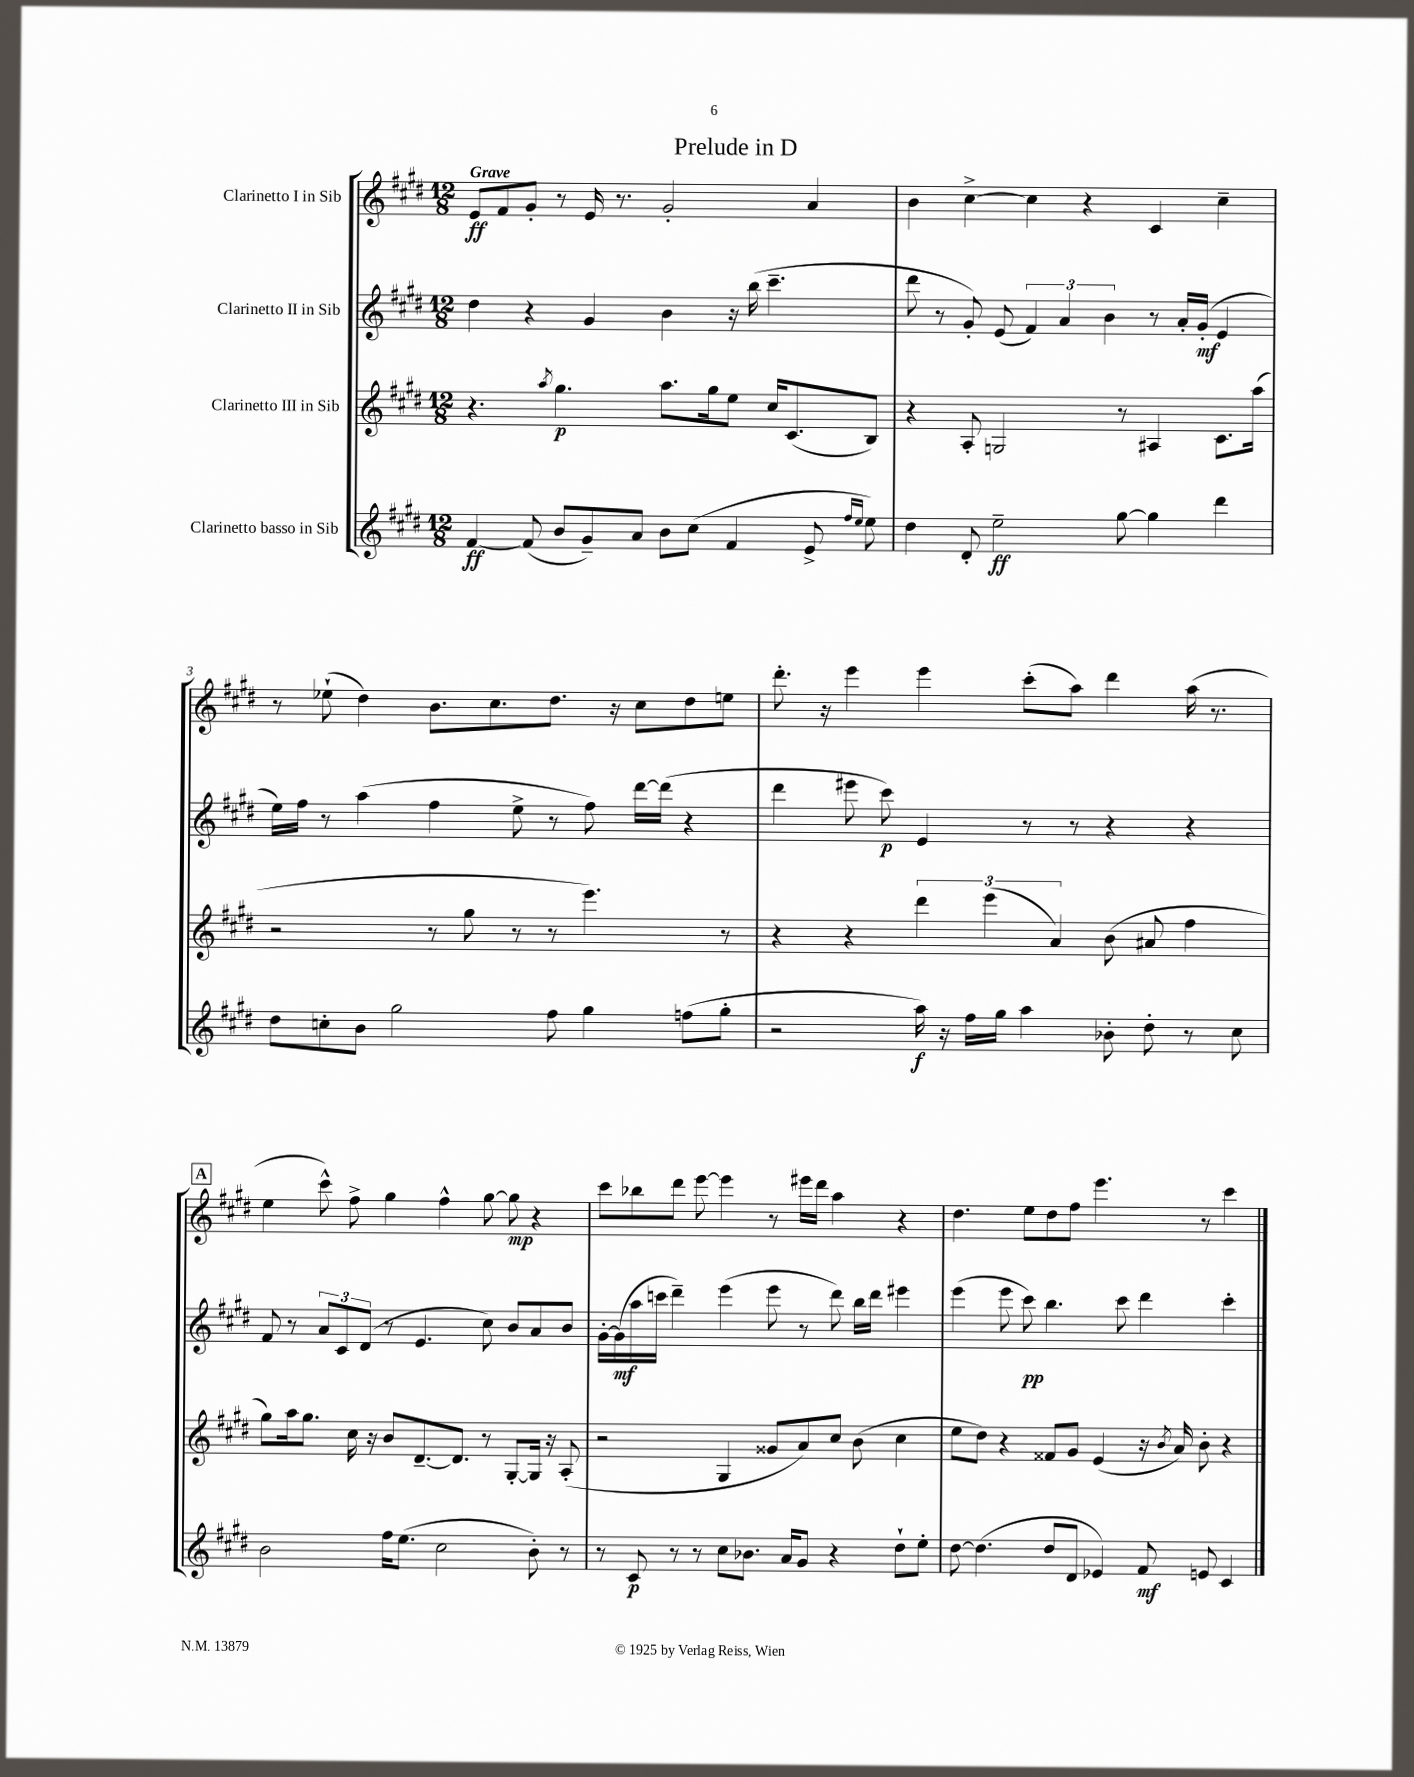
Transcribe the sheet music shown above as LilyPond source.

\header { title = "Prelude in D" }
<<
\new StaffGroup <<
\new Staff = "s0" \with { instrumentName = "Clarinetto I in Sib" } {
    \clef treble \key e \major \numericTimeSignature \time 12/8 \tempo "Grave"
    e'8\ff fis'8 gis'8-. r8 e'16 r8. gis'2-. a'4 |
    b'4 cis''4~-> cis''4 r4 cis'4 cis''4-- |
    r8 ees''8-!( dis''4) b'8. cis''8. dis''8. r16 cis''8 dis''8 e''8 |
    dis'''8.-. r16 e'''4 e'''4 cis'''8-.( a''8) dis'''4 a''16( r8. |
    \mark \markup { \box "A" } e''4 cis'''8-^) fis''8-> gis''4 fis''4-^ gis''8~ gis''8\mp r4 |
    cis'''8 bes''8 dis'''8 e'''8~ e'''4 r8 eis'''16 dis'''16 a''4 r4 |
    dis''4. e''8 dis''8 fis''8 e'''4. r8 cis'''4 \bar "|." |
}
\new Staff = "s1" \with { instrumentName = "Clarinetto II in Sib" } {
    \clef treble \key e \major \numericTimeSignature \time 12/8
    dis''4 r4 gis'4 b'4 r16 b''16( cis'''4.-- |
    dis'''8 r8 gis'8-.) e'8( \tuplet 3/2 { fis'4) a'4 b'4 } r8 a'16-. gis'16-.\mf( e'4 |
    e''16) fis''16 r8 a''4( fis''4 e''8-> r8 fis''8) dis'''16~ dis'''16( r4 |
    dis'''4 eis'''8 cis'''8\p) e'4 r8 r8 r4 r4 |
    \mark \markup { \box "A" } fis'8 r8 \tuplet 3/2 { a'8 cis'8 dis'8( } r8 e'4. cis''8) b'8 a'8 b'8 |
    gis'16~-. gis'16\mf( a''16 c'''16 dis'''4--) e'''4( e'''8 r8 dis'''8) b''16 dis'''16 eis'''4 |
    e'''4( e'''8 cis'''8\pp) b''4. cis'''8 dis'''4 cis'''4-. \bar "|." |
}
\new Staff = "s2" \with { instrumentName = "Clarinetto III in Sib" } {
    \clef treble \key e \major \numericTimeSignature \time 12/8
    r4. \acciaccatura { a''8 } gis''4.\p a''8. gis''16 e''8 cis''16 cis'8.( b8) |
    r4 a8-. g2 r8 ais4 cis'8. a''16( |
    r2 r8 gis''8 r8 r8 e'''4.) r8 |
    r4 r4 \tuplet 3/2 { dis'''4 e'''4( a'4) } b'8( ais'8 fis''4 |
    \mark \markup { \box "A" } gis''8) a''16 gis''8. cis''16 r16 b'8 dis'8.~-- dis'8. r8 gis8~-. gis16 r16 a8-.( |
    r2 gis4 gisis'8 a'8) cis''8 b'8( cis''4 |
    e''8 dis''8) r4 fisis'8 gis'8 e'4( r16 \acciaccatura { b'8 } a'16) b'8-. r4 \bar "|." |
}
\new Staff = "s3" \with { instrumentName = "Clarinetto basso in Sib" } {
    \clef treble \key e \major \numericTimeSignature \time 12/8
    fis'4~\ff fis'8( b'8 gis'8--) a'8 b'8 cis''8( fis'4 e'8-> \grace { fis''16 e''16 } e''8) |
    dis''4 dis'8-. e''2--\ff gis''8~ gis''4 dis'''4 |
    dis''8 c''8-. b'8 gis''2 fis''8 gis''4 f''8( gis''8-. |
    r2 a''16\f) r16 fis''16 gis''16 a''4 bes'8-. dis''8-. r8 cis''8 |
    \mark \markup { \box "A" } b'2 fis''16 e''8.( cis''2 b'8-.) r8 |
    r8 cis'8\p r8 r8 cis''8 bes'8. a'16 gis'8 r4 dis''8-! e''8-. |
    dis''8~ dis''4.( dis''8 dis'8 ees'4) fis'8\mf e'8 cis'4 \bar "|." |
}
>>
>>
